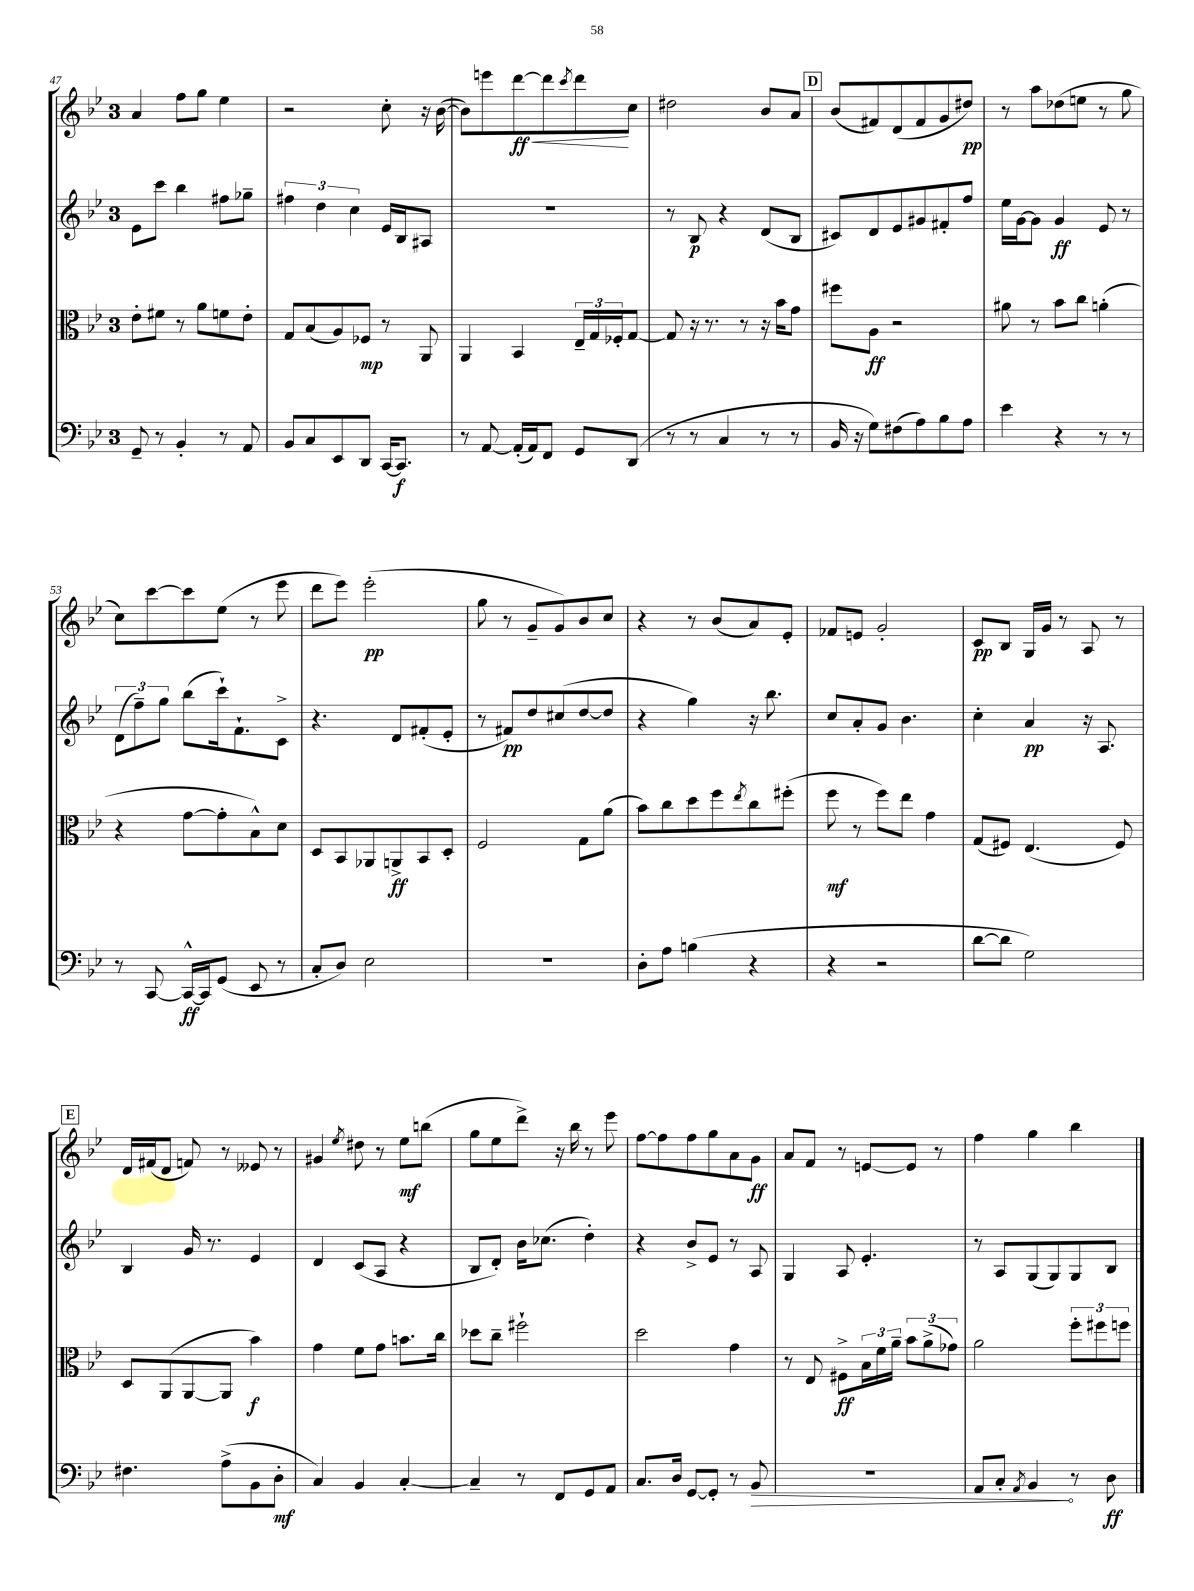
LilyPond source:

<<
\new StaffGroup <<
\new Staff = "s0" {
    \clef treble \key bes \major \once \override Staff.TimeSignature.style = #'single-digit \time 3/4
    a'4 f''8 g''8 ees''4 |
    r2 c''8-. r16 bes'16~( |
    bes'8) e'''8 d'''8~\ff\< d'''8 \acciaccatura { c'''8 } d'''8\! c''8 |
    dis''2 bes'8 a'8 |
    \mark \markup { \box "D" } bes'8( fis'8) d'8( fis'8 g'8 dis''8\pp) |
    r8 a''8 des''8( e''8 r8 g''8 |
    c''8) c'''8~ c'''8 ees''8( r8 ees'''8 |
    d'''8 ees'''8) ees'''2-.\pp( |
    g''8 r8 g'8-- g'8) bes'8 c''8 |
    r4 r8 bes'8( a'8) ees'8-. |
    fes'8 e'8 g'2-. |
    c'8\pp bes8 g16 g'16 r8 a8 r8 |
    \mark \markup { \box "E" } d'16 fis'16( d'8 f'8) r8 eeses'8 r8 |
    gis'4 \acciaccatura { ees''8 } dis''8 r8 ees''8\mf b''8( |
    g''8 ees''8 d'''8->) r16 bes''16 r8 ees'''8 |
    f''8~ f''8 f''8 g''8 a'8 g'8\ff |
    a'8 f'8 r8 e'8~ e'8 r8 |
    f''4 g''4 bes''4 \bar "|." |
}
\new Staff = "s1" {
    \clef treble \key bes \major \once \override Staff.TimeSignature.style = #'single-digit \time 3/4
    ees'8 c'''8 bes''4 fis''8 ges''8-- |
    \tuplet 3/2 { fis''4 d''4 c''4 } ees'16 bes16 ais8 |
    R2. |
    r8 bes8\p r4 d'8( bes8 |
    \mark \markup { \box "D" } cis'8) d'8 ees'8 gis'8 fis'8-. f''8 |
    ees''16 g'16~ g'8 g'4\ff ees'8 r8 |
    \tuplet 3/2 { d'8( f''8--) g''8 } bes''8( c'''16-!) f'8.-! c'8-> |
    r4. d'8 fis'8-.( ees'8-. |
    r8 fis'8\pp) d''8 cis''8( d''8~ d''8 |
    r4 g''4) r16 bes''8. |
    c''8 a'8-. g'8 bes'4. |
    c''4-. a'4\pp r16 a8. |
    \mark \markup { \box "E" } bes4 g'16 r8. ees'4 |
    d'4 c'8( a8 r4 |
    bes8 d'8-.) bes'16 ces''8.( d''4-.) |
    r4 bes'8-> ees'8 r8 a8 |
    g4 a8 ees'4.-. |
    r8 a8 g8( g8) g8 bes8 \bar "|." |
}
\new Staff = "s2" {
    \clef alto \key bes \major \once \override Staff.TimeSignature.style = #'single-digit \time 3/4
    ees'8-. fis'8 r8 a'8 f'8 ees'8-. |
    g8 bes8( a8) fes8\mp r8 a,8 |
    a,4 bes,4 \tuplet 3/2 { ees16-- g16 fes16-. } g8~ |
    g8 r16 r8. r8 r16 bes'16 g'8 |
    \mark \markup { \box "D" } fis''8 a8\ff r2 |
    ais'8 r8 bes'8 c''8 a'4-.( |
    r4 g'8~ g'8-. bes8-^) d'8 |
    d8 bes,8 aes,8 a,8->\ff bes,8 d8-. |
    f2 g8 a'8( |
    bes'8) c''8 d''8 f''8 \acciaccatura { ees''8 } c''8 fis''8-.( |
    f''8\mf r8 f''8) ees''8 g'4 |
    g8( fis8) ees4.( fis8) |
    \mark \markup { \box "E" } d8 a,8( a,8~ a,8 bes'4\f) |
    g'4 f'8 g'8 b'8. c''16 |
    des''8 c''8-- fis''2-! |
    d''2 g'4 |
    r8 ees8 fis8->\ff \tuplet 3/2 { bes16 f'16 a'16-- } \tuplet 3/2 { bes'8 a'8->( ges'8) } |
    a'2 \tuplet 3/2 { f''8-. fis''8 f''8 } \bar "|." |
}
\new Staff = "s3" {
    \clef bass \key bes \major \once \override Staff.TimeSignature.style = #'single-digit \time 3/4
    g,8-- r8 bes,4-. r8 a,8 |
    bes,8 c8 ees,8 d,8 c,16~ c,8.\f |
    r8 a,8~ a,16-.( a,16) f,8 g,8 d,8( |
    r8 r8 c4 r8 r8 |
    \mark \markup { \box "D" } bes,16 r16 g8) fis8( a8) bes8 a8 |
    ees'4 r4 r8 r8 |
    r8 c,8~ c,16~-^\ff c,16 g,8( ees,8 r8 |
    c8-. d8) ees2 |
    R2. |
    d8-. a8 b4( r4 |
    r4 r2 |
    d'8~ d'8 g2) |
    \mark \markup { \box "E" } fis4. a8->( bes,8 d8-.\mf |
    c4) bes,4 c4~-. |
    c4-- r8 f,8 g,8 a,8 |
    c8. d16 g,8~ g,8-. r8 \once \override Hairpin.circled-tip = ##t bes,8\> |
    R2. |
    a,8 c8-. \acciaccatura { a,8 } bes,4\! r8 d8\ff \bar "|." |
}
>>
>>
\layout { \context { \Score currentBarNumber = #47 } }
